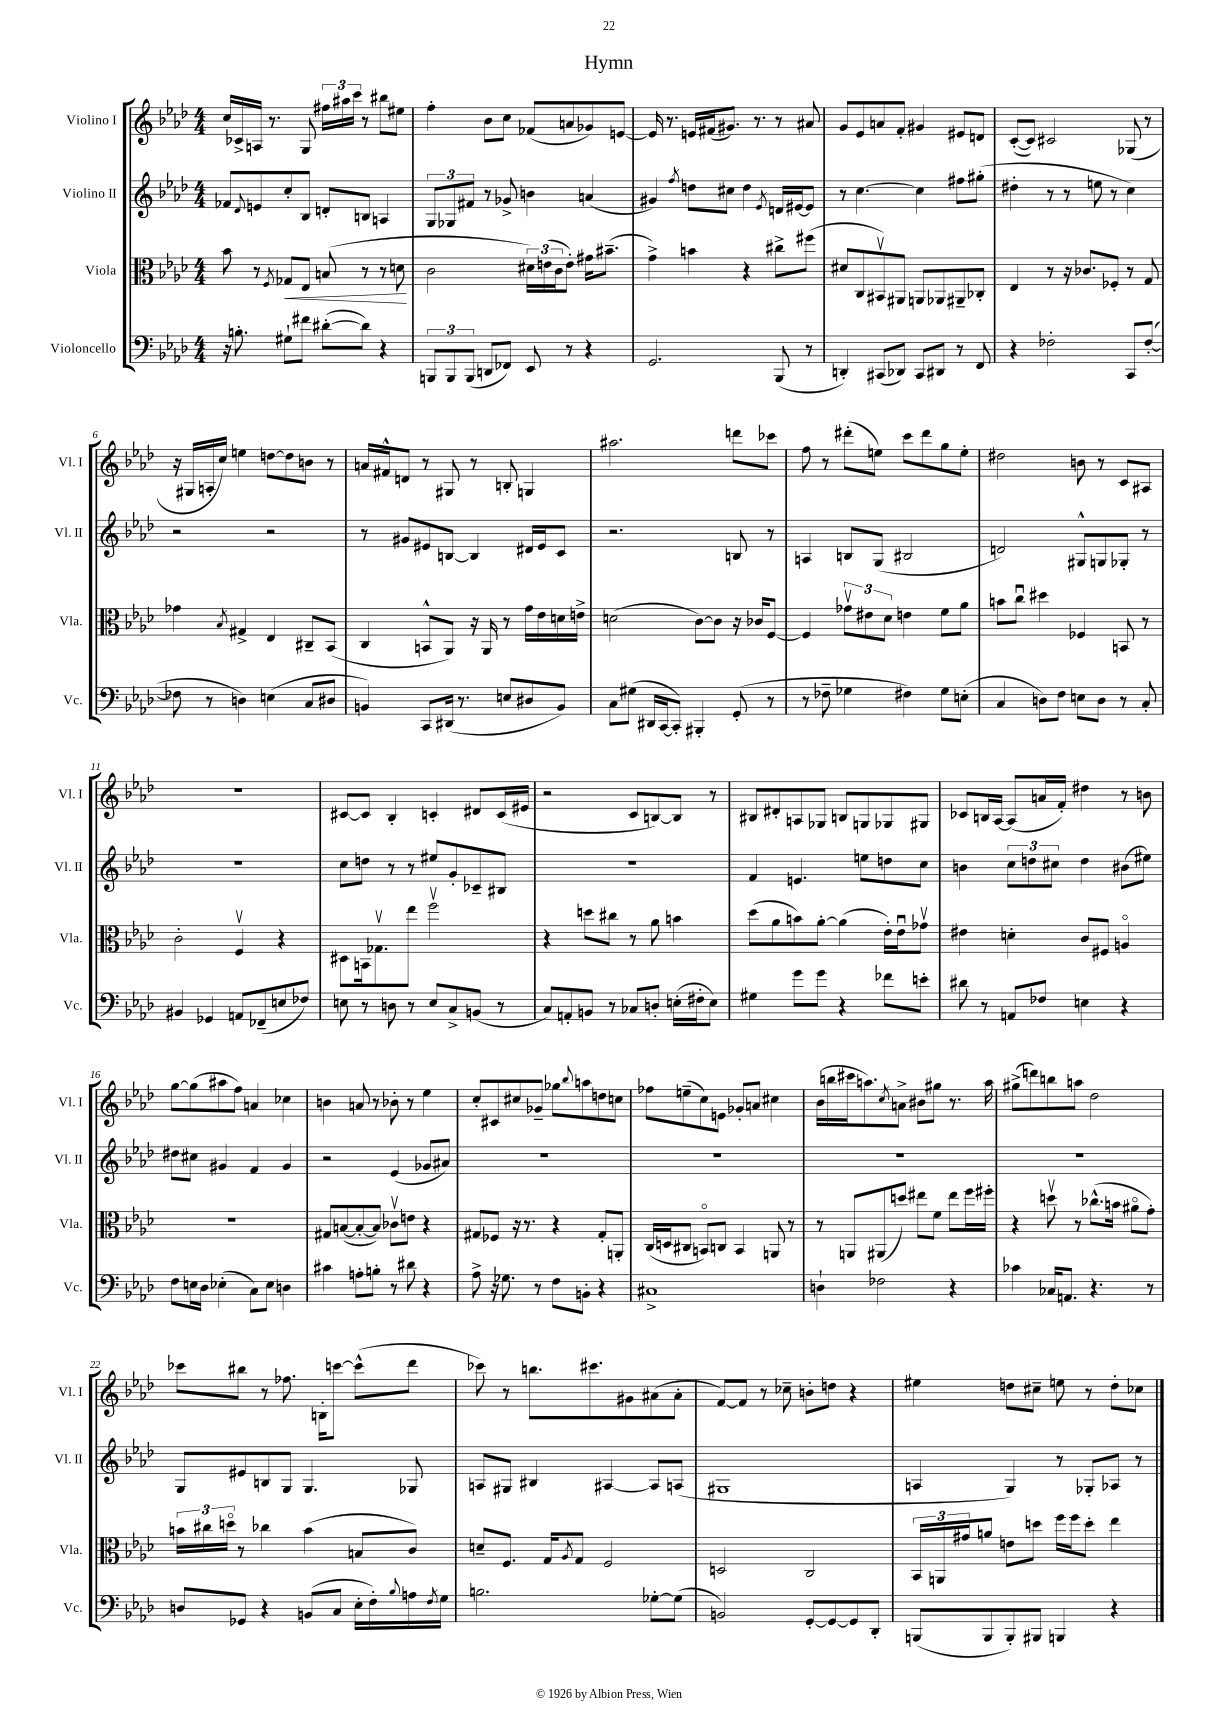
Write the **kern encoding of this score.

**kern	**kern	**kern	**kern
*staff4	*staff3	*staff2	*staff1
*clefF4	*clefC3	*clefG2	*clefG2
*k[b-e-a-d-]	*k[b-e-a-d-]	*k[b-e-a-d-]	*k[b-e-a-d-]
*M4/4	*M4/4	*M4/4	*M4/4
16r	8b-\	8f-/L	16cc/LL
8.B'\	.	.	16c-^/
.	.	8qqd-/	.
.	8r	8e/	16A/JJ
.	.	.	8.r
.	8qF/	.	.
8G#`\L	8G-/L	8cc'/	.
8f#\J	8E-/J	8B-/J	8G/
([8d#'\L	(8B/	8d'/L	24ff#\LL
.	.	.	24aa#\
.	.	.	24ccc\JJ
8d#\]J)	8r	8B/J	8r
4r	8r	4A/	8bb#\L
.	8d\	.	8ee#\J
=	=	=	=
12BBB/L	2c\	12G/L	4ff'\
12BBB/	.	12G-/	.
(12BBB/J	.	12f#/J	.
8DD/L	.	8r	8b-\L
8FF-/J)	.	8g-^/	8cc\J
8EE-/	24d#\LL)	4b\	(8f-/L
.	(24e\	.	.
.	24c\J	.	.
8r	8e'\J)	.	8a/
4r	16g#\LK	(4a/	8g-/)
.	(8.b#~\J	.	.
.	.	.	[8e/J
=	=	=	=
2.GG/	4g^\)	4g#/)	16e/]
.	.	.	8.r
.	.	8qff/	.
.	4b\	8dd\L	16e/LL
.	.	.	(16f#/J
.	.	8cc#\J	8.g#/J)
.	4r	4dd\	.
.	.	.	8.r
.	.	8qe-/	.
(8BBB-/	8cc#^\L	16d/LL	8r
.	.	[16e#/J	.
8r	(8ff#\J	8e#/]J	8a#/
=	=	=	=
4DD'/)	8d#/L	8r	8g/L
.	8C/	[4.cc\	8e-/
(8CC#/L	8BB#v/)	.	8a/
8DD-/J)	8AA#/J	.	8f'/J
8CC#/L	8AA/L	4cc\]	4g#/
8DD#/J	8AA-/	.	.
8r	8AA#~/	8ff#\L	8e#/L
8FF/	8C-'/J	(8gg#'\J	8d/J
=	=	=	=
4r	4E-/	4dd#'\	([8c'/L
.	.	.	8c/]J)
2F-'\	8r	8r	2c#/
.	16r	8r	.
.	8.c-/L	.	.
.	.	8ee\	.
.	8F-'/J	8r	.
8CC/L	8r	4cc\)	(8G-/
([8F-'/J	8G/	.	8r
=	=	=	=
8F-\]	4g-\	2r	16r
.	.	.	16G#/LL
8r	.	.	16A'/
.	.	.	16cc/JJ)
.	8qB-/	.	.
4D\)	4G#^/	.	4ee\
(4E\	4E-/	2r	[8dd\L
.	.	.	8dd\]
8C/L	8C#~/L	.	8b\J
8D#/J	(8BB-/J	.	8r
=	=	=	=
4BB/)	4C/	8r	16a/LL
.	.	.	16f#^^/J
.	.	8g#/L	8d/J
8CC/L	8BB^^/L	8e#/	8r
(16DD#/Jk	8AA-/J)	[8B/J	8G#/
8.r	.	.	.
.	16r	4B/]	8r
.	16AA-/	.	.
8E/L	8r	.	8B'/
8D#/	16g\LL	16d#/LL	4G/
.	16e-\	16e#/J	.
8BB/J)	16d\	8c/J	.
.	16e^\JJ	.	.
=	=	=	=
8C\L	(2d\	2.r	2.aa#\
(8G#\J	.	.	.
16DD#/LL	.	.	.
[16CC/J	.	.	.
8CC'/]J)	.	.	.
4BBB#'/	[8c\L)	.	.
.	8c\]J	.	.
(8GG'/	16r	8B/	8ddd\L
.	16c-/LK	.	.
8r	[8F/J	8r	8ccc-\J
=	=	=	=
8r	4F/]	4A/	8ff\
8F-~\	.	.	8r
4G-\	12g-v\L	8B/L	(8ddd#'\L
.	12e#\	.	.
.	.	(8G/J	8ee\J)
.	12d-\J	.	.
4F#\)	4e\	2B#/	8ccc\L
.	.	.	8ddd#\
8G-\L	8f\L	.	8gg\
(8E'\J	8a-\J	.	8ee'\J
=	=	=	=
4C/	8b\L	2d/)	2dd#\
.	8ccu\J	.	.
8D\L)	4dd#\	.	.
8F\J	.	.	.
8E\L	4F-/	8G#^^/L	8b\
8D\J	.	8G/	8r
8r	8BB/	8G-'/J	8c/L
8C'/	8r	8r	8A#/J
=	=	=	=
4BB#/	2c'\	1r	1r
4GG-/	.	.	.
8AA/L	4Fv/	.	.
(8FF-~/	.	.	.
8E/	4r	.	.
8F-/J)	.	.	.
=	=	=	=
8E\	8D#\L	8cc\L	[8c#/L
8r	16BB\k	8dd\J	8c#/]J
.	8.G-v\	.	.
8D\	.	8r	4B-'/
8r	8ee-\J	8r	.
8E/L	2ffv\	8ee#/L	4c'/
8C^/	.	8g'/	.
(8BB/J	.	8c-~/	8d#/L
8r	.	8B#/J	(16c/L
.	.	.	16e#/JJ
=	=	=	=
8C/L)	4r	1r	2r
8AA'/	.	.	.
8BB/J	8dd\L	.	.
8r	8cc#\J	.	.
8C-/L	8r	.	8c/L
8D'/J	8a-\	.	[8B/)
(16E'\LL	4b\	.	8B/]J
16F#'\J	.	.	.
8E\J)	.	.	8r
=	=	=	=
4G#\	(8dd-\L	4f/	8B#/L
.	8a-\	.	8d#'/
8g\L	8b\)	4.e/	8A/
8g\J	[8a-'\J	.	8G-/J
4r	(4a-\]	.	8B/L
.	.	8ee\L	8G/
8f-\L	16e-'\LL)	8dd\	8G-/
.	16e-u\J	.	.
8e'\J	8g-v\J	8cc\J	8G#/J
=	=	=	=
8d#\	4e#\	4b\	8c-/L
8r	.	.	16B/L
.	.	.	[16A-/JJ
8AA/L	4d'\	12cc\L	(8A-/]L
.	.	12dd\	.
8F-/J	.	.	16a/L
.	.	12cc#\J	.
.	.	.	16f'/JJ)
4E\	8c/L	4dd\	4dd#\
.	8F#/J	.	.
4r	4Ao/	(8b#\L	8r
.	.	8ee#\J)	8b\
=	=	=	=
8F\L	1r	8dd#\L	[8gg\L
16E\L	.	8cc#\J	(8gg\]
16D-\JJ	.	.	.
(4E-'\	.	4g#/	8aa#\
.	.	.	8ff\J)
8C\L)	.	4f/	4a/
8E-\J	.	.	.
4D\	.	4g#/	4cc-\
=	=	=	=
4c#\	8G#/L	2r	4b\
.	([8B/	.	.
8A'\L	8B'/_	.	8a/
8B'\J	8B/]J)	.	8r
8r	8c-v\L	(4e-/	8b-'\
8d#\	8e\J	.	8r
4r	4r	8g-/L	4ee-\
.	.	8a#/J)	.
=	=	=	=
8A-^\	8G#/L	1r	8cc'/L
16r	8F-/J	.	8c#/
8.G-\	.	.	.
.	16r	.	8cc#/
.	8.r	.	.
8r	.	.	8g-~/J
8F\L	4r	.	8gg-\L
.	.	.	8qqbb-/
8BB'\J	.	.	8aa\
4r	8G#'/L	.	8dd\
.	8AA'/J	.	8cc\J
=	=	=	=
1C#^	(16C/LL	1r	8ff-\L
.	16D/J	.	.
.	8C#/J	.	(8ee~\
.	8BBo/L)	.	8cc\)
.	8C/J	.	8e\J
.	4BB/	.	8g-'/L
.	.	.	8a/J
.	8AA/	.	4cc#\
.	8r	.	.
=	=	=	=
4D`\	8r	1r	(16b-\LL
.	.	.	16bb\
.	8AA/L	.	16ccc#\J
.	.	.	8.aa\)
2F-\	(8AA#/	.	.
.	.	.	8qcc/
.	8dd/J)	.	8a^\J
.	8ee#\L	.	8b#\L
.	8f\J	.	8gg#\J
4r	8ee#\L	.	8.r
.	16ff\L	.	.
.	16ff#'\JJ	.	16aa\
=	=	=	=
4c-\	4r	1r	(8gg#^\L
.	.	.	8ddd\)
16C-/LK	8ddv\	.	8bb\
8.AA/J	.	.	.
.	8r	.	8aa\J
4.r	(8.cc-^^\L	.	2dd-\
.	16b\Jk	.	.
.	8a#o\L	.	.
8r	8g'\J)	.	.
=	=	=	=
8D/L	24b\LL	8G/L	8ccc-\L
.	24cc#\	.	.
.	24ddo\JJ	.	.
8GG-/J	8r	8e#/	8bb#\J
4r	4cc-\	8B/	8r
.	.	8G/J	8.ff-\
(8BB/L	(4b\	4.G/	.
.	.	.	16B'\LK
8C/J	.	.	[8ccc\J
16E-'\LL	8B/L	.	(8ccc^^\]L
16F'\)	.	.	.
8qqB-/	.	.	.
16A\	8c/J)	8G-/	8ddd-\J
8qF/	.	.	.
16G\JJ	.	.	.
=	=	=	=
2.B\	8d~/L	8A/L	8ccc-\)
.	8.F/J	8G#/J	8r
.	.	4B#/	8.bb\L
.	16G/LK	.	.
.	8qA-/	.	.
.	8G/J	.	.
.	.	.	8.ccc#\
.	2F/	[4A#/	.
.	.	.	8g#\
[8G-'\L	.	8A#/]L	(8a#\
(8G-\]J	.	(8A/J	8a#'\J
=	=	=	=
2BB/)	2D/	1G#	[8f/L)
.	.	.	8f/]J
.	.	.	8r
.	.	.	8cc-~\
[8GG'/L	2C/	.	8b'\L
8GG/_	.	.	8dd\J
8GG/]	.	.	4r
8DD-'/J	.	.	.
=	=	=	=
(8BBB/L	24BB-/LL	4A/	4ee#\
.	24AA/	.	.
.	24g#/J	.	.
8BBB/	8a/J	.	.
8BBB'/)	8e\L	4G/)	8dd\L
8BBB#/J	8dd\J	.	8cc#~\J
4BBB/	16ff\LL	8r	8ee\
.	16ff\J	.	.
.	8dd'\J	8G-'/L	8r
4r	4ee-\	8A-/J	8dd'\L
.	.	8r	8cc-\J
==	==	==	==
*-	*-	*-	*-
